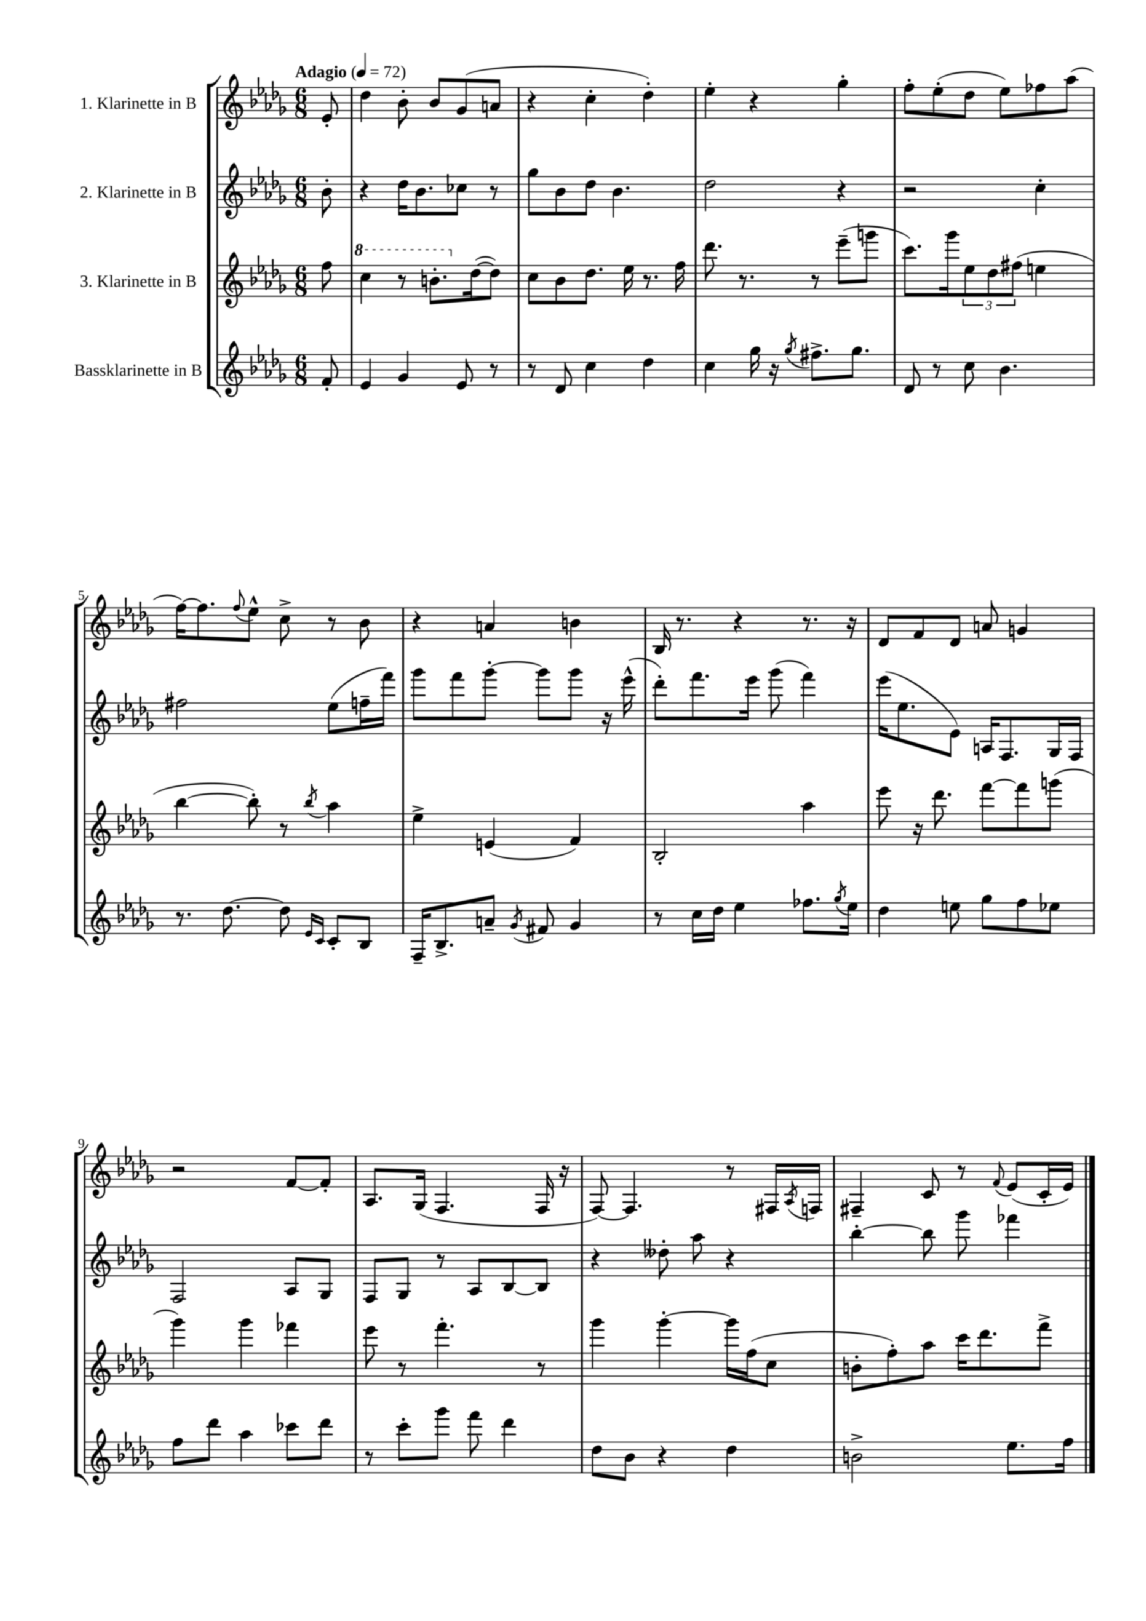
<<
\new StaffGroup <<
\new Staff = "s0" \with { instrumentName = "1. Klarinette in B" } {
    \clef treble \key des \major \numericTimeSignature \time 6/8 \partial 8 \tempo "Adagio" 4 = 72
    ees'8-. |
    des''4 bes'8-. bes'8 ges'8( a'8 |
    r4 c''4-. des''4-.) |
    ees''4-. r4 ges''4-. |
    f''8-. ees''8-.( des''8 ees''8) fes''8 aes''8( |
    f''16~) f''8. \appoggiatura { f''8 } ees''8-^ c''8-> r8 bes'8 |
    r4 a'4 b'4 |
    bes16 r8. r4 r8. r16 |
    des'8 f'8 des'8 a'8 g'4 |
    r2 f'8~ f'8-. |
    aes8. ges16( f4. f16 r16 |
    f8~) f4. r8 fis16 \acciaccatura { aes8 } f16 |
    fis4-- c'8 r8 \appoggiatura { f'8 } ees'8( c'16-. ees'16) \bar "|." |
}
\new Staff = "s1" \with { instrumentName = "2. Klarinette in B" } {
    \clef treble \key des \major \numericTimeSignature \time 6/8 \partial 8
    bes'8-. |
    r4 des''16 bes'8. ces''8 r8 |
    ges''8 bes'8 des''8 bes'4. |
    des''2 r4 |
    r2 c''4-. |
    fis''2 ees''8( f''16-- f'''16) |
    ges'''8 f'''8 ges'''8~-. ges'''8 ges'''8 r16 ees'''16-^( |
    des'''8-.) f'''8. ees'''16 ges'''8( f'''4) |
    ees'''16( ees''8. ees'8) a16 f8. ges16 f16 |
    f2 aes8 ges8 |
    f8 ges8 r8 aes8 bes8~ bes8 |
    r4 deses''8-. aes''8 r4 |
    bes''4~-. bes''8 ges'''8 fes'''4 \bar "|." |
}
\new Staff = "s2" \with { instrumentName = "3. Klarinette in B" } {
    \clef treble \key des \major \numericTimeSignature \time 6/8 \partial 8
    f''8 |
    \ottava #1 c'''4 r8 b''8.-. \ottava #0 des''16~( des''8) |
    c''8 bes'8 des''8. ees''16 r8. f''16 |
    des'''8. r8. r8 ees'''8--( g'''8 |
    c'''8.) ges'''16 \tuplet 3/2 { ees''8 des''8 fis''8( } e''4 |
    bes''4~ bes''8-.) r8 \acciaccatura { bes''8 } aes''4 |
    ees''4-> e'4( f'4) |
    bes2-. aes''4 |
    ees'''8 r16 des'''8. f'''8~ f'''8 g'''8( |
    ges'''4) ges'''4 fes'''4 |
    ees'''8 r8 f'''4.-. r8 |
    ges'''4 ges'''4~-. ges'''16 f''16( c''8 |
    b'8-. f''8-.) aes''8 c'''16 des'''8. f'''8-> \bar "|." |
}
\new Staff = "s3" \with { instrumentName = "Bassklarinette in B" } {
    \clef treble \key des \major \numericTimeSignature \time 6/8 \partial 8
    f'8-. |
    ees'4 ges'4 ees'8 r8 |
    r8 des'8 c''4 des''4 |
    c''4 ges''16 r16 \acciaccatura { ges''8 } fis''8.-> ges''8. |
    des'8 r8 c''8 bes'4. |
    r8. des''8.~ des''8 \grace { ees'16 c'16 } c'8-. bes8 |
    f16-- bes8.-> a'8-- \acciaccatura { ges'8 } fis'8 ges'4 |
    r8 c''16 des''16 ees''4 fes''8. \acciaccatura { ges''8 } ees''16 |
    des''4 e''8 ges''8 f''8 ees''8 |
    f''8 des'''8 aes''4 ces'''8 des'''8 |
    r8 c'''8-. ges'''8 f'''8 des'''4 |
    des''8 bes'8 r4 des''4 |
    b'2-> ees''8. f''16 \bar "|." |
}
>>
>>
